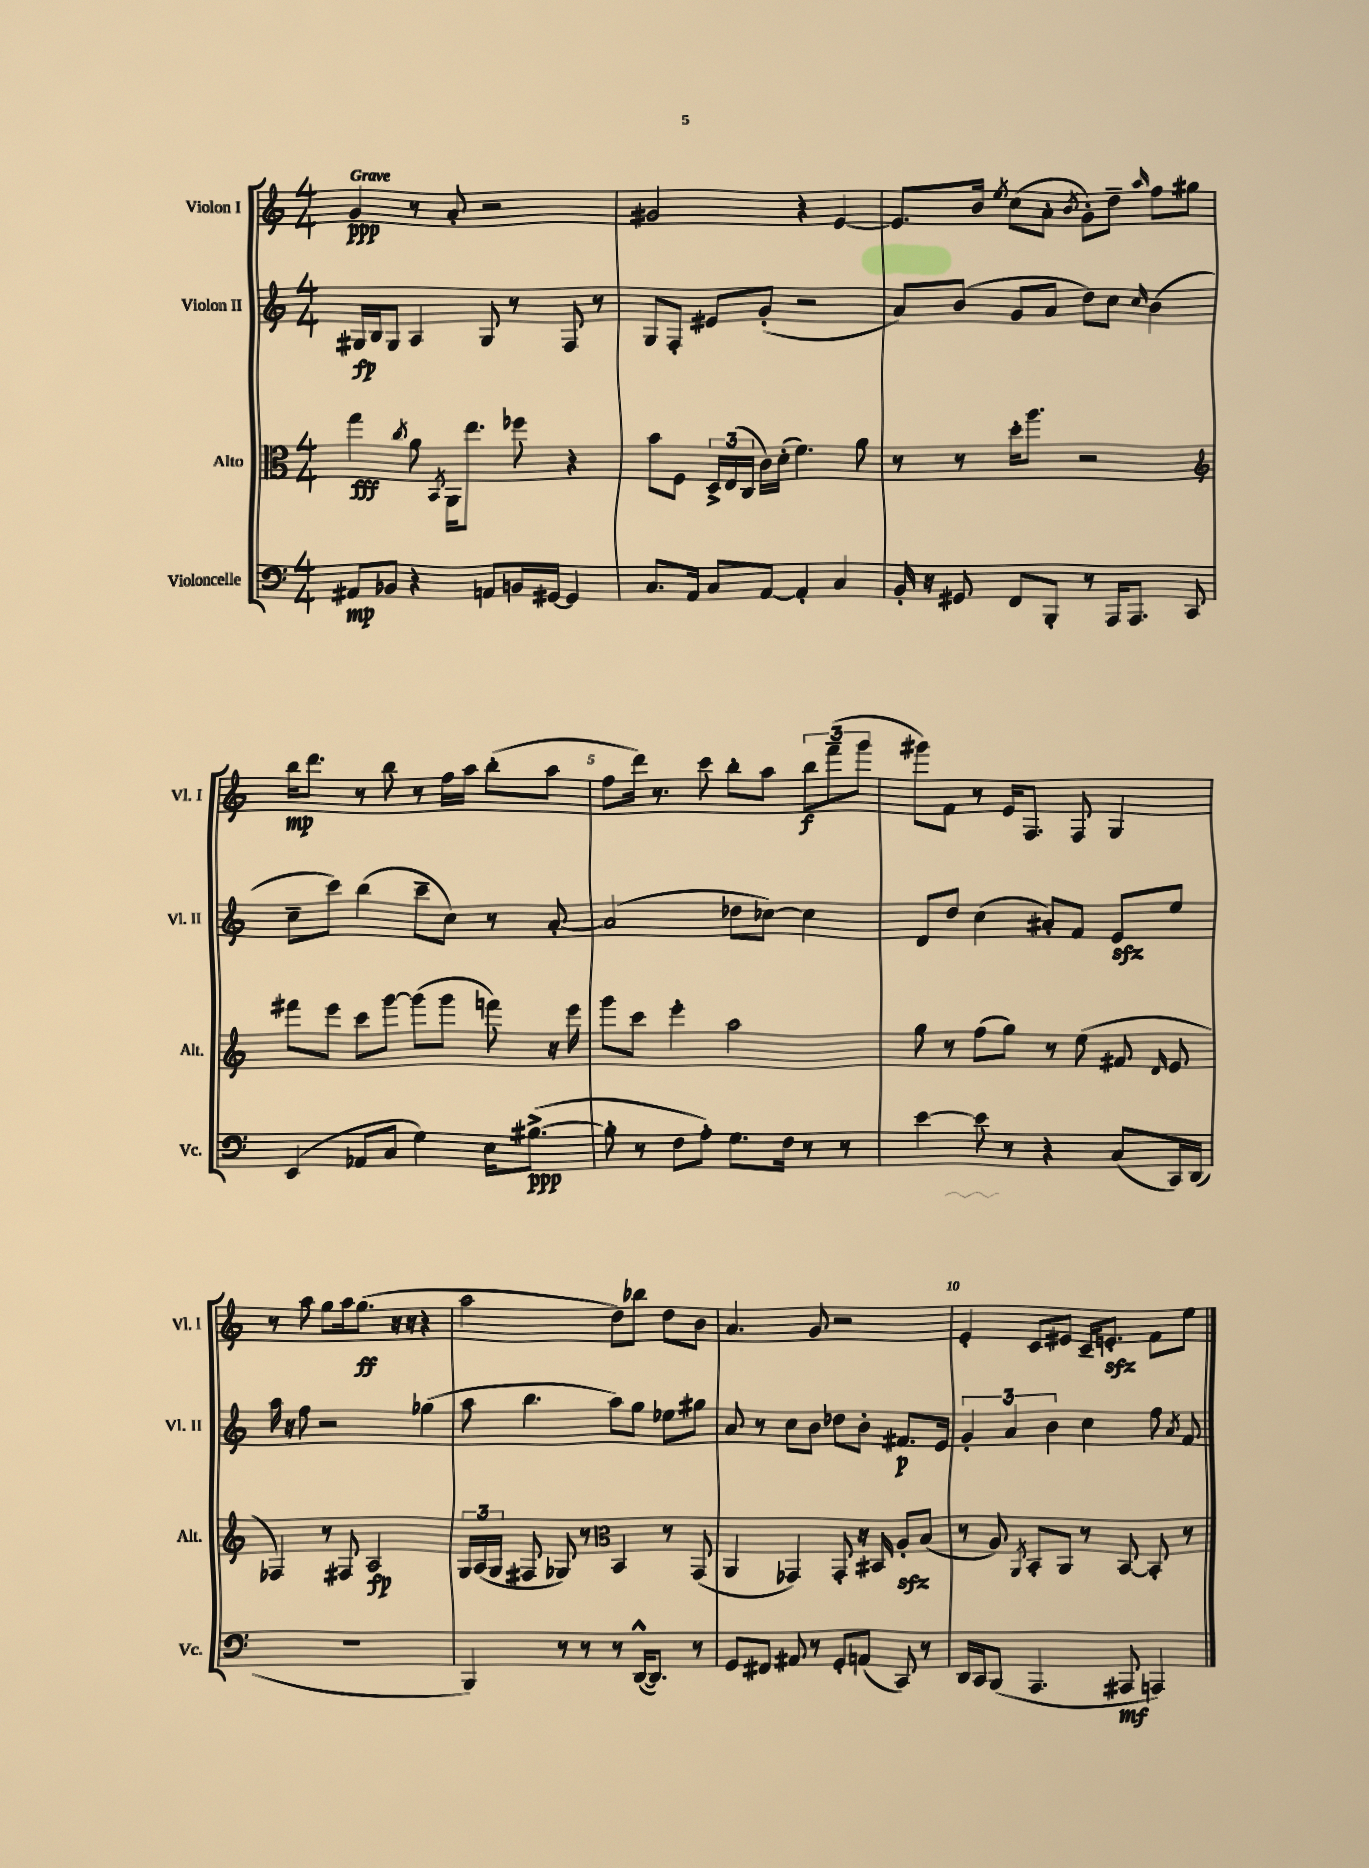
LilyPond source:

<<
\new StaffGroup <<
\new Staff = "s0" \with { instrumentName = "Violon I" shortInstrumentName = "Vl. I" } {
    \clef treble \key c \major \numericTimeSignature \time 4/4 \tempo "Grave"
    \autoBeamOff g'4\ppp r8 a'8-. r2 |
    gis'2 r4 e'4~ |
    e'8.[ b'16] \acciaccatura { e''8 } c''8[( a'8]-. \acciaccatura { b'8 } g'8[-.) d''8]-- \grace { a''16 } f''8[ gis''8] |
    b''16[\mp d'''8.] r8 b''8 r8 f''16[ a''16] b''8[-.( a''8] |
    f''8[ d'''16]) r8. c'''8 b''8[-. a''8] \tuplet 3/2 { b''8[\f f'''8--( g'''8] } |
    gis'''8[) f'8] r8 e'16[ f8.] f8 g4 |
    r8 a''8 g''8[ a''16 g''8.]\ff( r16 r16 r4 |
    a''2 d''8[) bes''8] d''8[ b'8] |
    a'4. g'8 r2 |
    e'4-. c'8[ eis'8] c'16[-- e'8.]-.\sfz f'8[ e''8] \bar "|." |
}
\new Staff = "s1" \with { instrumentName = "Violon II" shortInstrumentName = "Vl. II" } {
    \clef treble \key c \major \numericTimeSignature \time 4/4
    \autoBeamOff gis16[\fp b16 gis8] a4 gis8 r8 f8 r8 |
    g8[ f8]-. eis'8[ g'8]-.( r2 |
    a'8[) b'8]( g'8[ a'8] d''8[) c''8] \grace { c''16 } b'4( |
    c''8[-- c'''8]) b''4( c'''8[-- c''8]) r8 a'8~-. |
    a'2( des''8[ ces''8]~) ces''4 |
    d'8[ d''8] c''4( ais'8[-.) f'8] e'8[\sfz e''8] |
    a''16 r16 f''8 r2 ges''4( |
    a''8 b''4. a''8[) g''8] ees''8[ gis''8] |
    a'8 r8 c''8[ b'8] des''8[ b'8]-. fis'8.[\p e'16] |
    \tuplet 3/2 { g'4-. a'4 b'4 } c''4 f''8 \acciaccatura { a'8 } f'8 \bar "|." |
}
\new Staff = "s2" \with { instrumentName = "Alto" shortInstrumentName = "Alt." } {
    \clef alto \key c \major \numericTimeSignature \time 4/4
    \autoBeamOff g''4\fff \acciaccatura { c''8 } a'8 \acciaccatura { b,8 } a,16[ e''8.] fes''8 r4 |
    b'8[ f8] \tuplet 3/2 { d16[-> e16( c16] } c'16[) d'16]-.( f'4.) a'8 |
    r8 r8 d''16[-. a''8.] r2 |
    \clef treble fis'''8[ e'''8] c'''8[ g'''8]~ g'''8[( g'''8] f'''8) r16 e'''16 |
    g'''8[ c'''8] e'''4-. a''2 |
    g''8 r8 f''8[( g''8]) r8 e''8( fis'8 \grace { d'16 } e'8 |
    fes4) r8 fis8 a2\fp |
    \tuplet 3/2 { g16[ a16( g16] } fis8 ges8) r8 \clef alto b,4 r8 g,8( |
    a,4 ges,4) ges,8-. r16 bis,16 a8[-.\sfz b8]( |
    r8 a8) \acciaccatura { a,8 } b,8[-. a,8] r8 b,8~ b,8-. r8 \bar "|." |
}
\new Staff = "s3" \with { instrumentName = "Violoncelle" shortInstrumentName = "Vc." } {
    \clef bass \key c \major \numericTimeSignature \time 4/4
    \autoBeamOff ais,8[\mp bes,8] r4 a,8[ b,16 gis,16]~ gis,4 |
    c8.[ a,16] c8[ a,8]~ a,4-. c4 |
    b,16-. r16 gis,8 f,8[ b,,8]-. r8 a,,16[ a,,8.] c,8 |
    e,4( aes,8[ c8] g4) e16[ bis8.]~->\ppp( |
    bis8-. r8 f8[ a8]-.) g8.[ f16] r8 r8 |
    e'4~ e'8 r8 r4 c8[( c,16) d,16]( |
    R1 |
    b,,4) r8 r8 r8 d,16[~-^( d,8.]) r8 |
    g,8[ fis,8] ais,8 r8 g,8[-. a,8]( c,8) r8 |
    d,16[ c,16 b,,8]( a,,4. ais,,8\mf a,,4) \bar "|." |
}
>>
>>
\layout { \context { \Score \override BarNumber.break-visibility = ##(#f #t #t) barNumberVisibility = #(every-nth-bar-number-visible 5) } }
